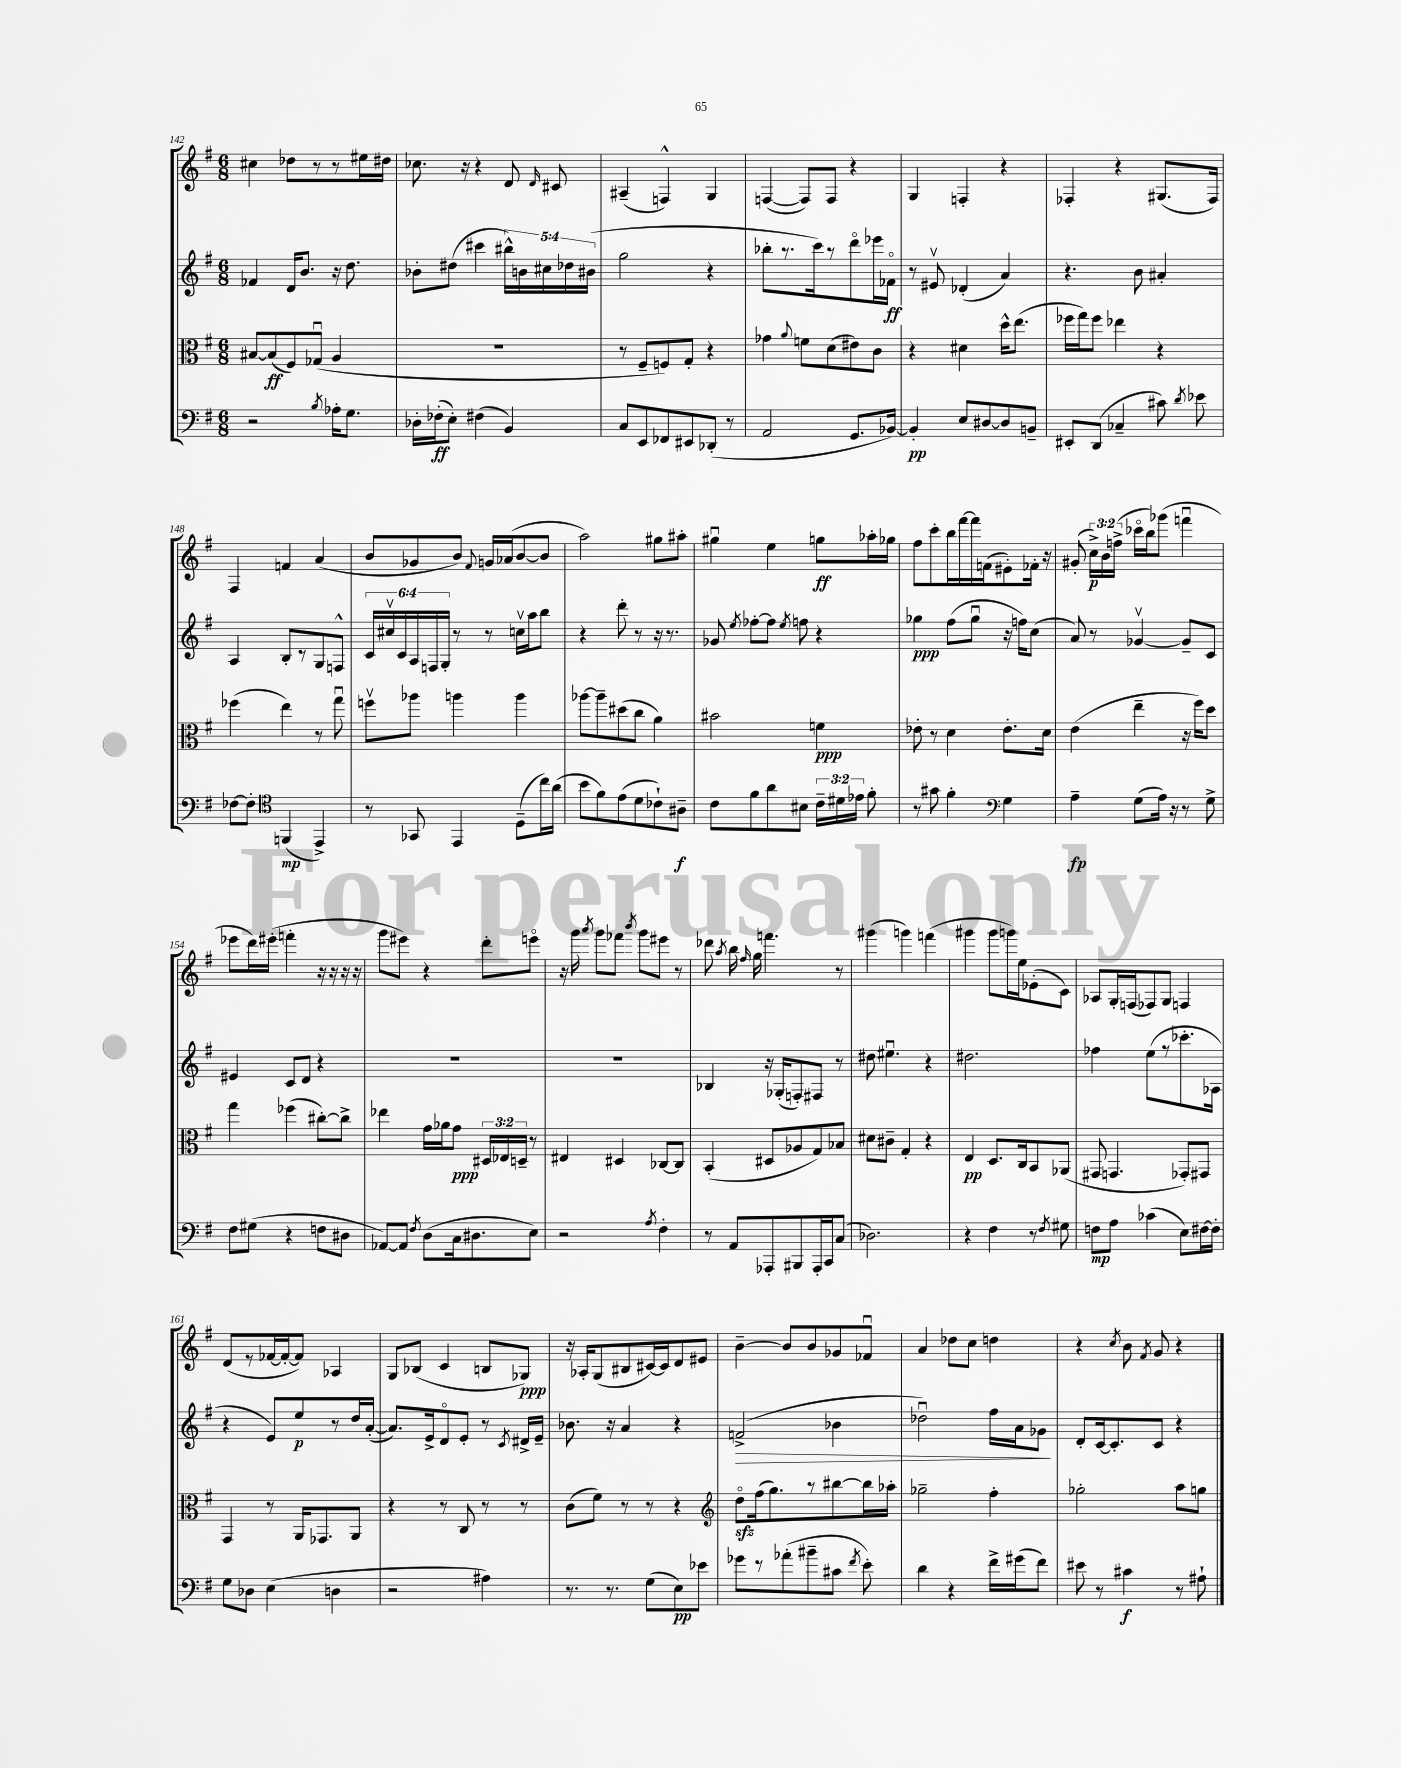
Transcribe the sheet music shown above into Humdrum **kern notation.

**kern	**kern	**kern	**kern
*staff4	*staff3	*staff2	*staff1
*clefF4	*clefC3	*clefG2	*clefG2
*k[f#]	*k[f#]	*k[f#]	*k[f#]
*M6/8	*M6/8	*M6/8	*M6/8
2r	[8B#	4f-	4cc#
.	(8B#]	.	.
.	8F#)	16d	8dd-
.	.	8.b	.
.	(8G-u	.	8r
8qB	.	.	.
16A-'	4A	16r	8r
8.G	.	8.dd	.
.	.	.	16ee#
.	.	.	16dd#
=	=	=	=
16D-'	2.r	8b-'	8.cc-
(16F-'	.	.	.
8E')	.	(8dd#	.
.	.	.	16r
(4F#	.	4ccc#	4r
4BB)	.	20bb#^^)	8d
.	.	20b	.
.	.	20cc#	.
.	.	.	16qqd
.	.	.	8c#
.	.	20dd-	.
.	.	(20b#	.
=	=	=	=
8C	8r	2gg	(4A#~
8EE	8F#~	.	.
8FF-	8F)	.	4F^^)
8EE#	8G'	.	.
(8DD-'	4r	4r	4G
8r	.	.	.
=	=	=	=
2AA	4g-	8bb-'	([4F
.	.	8.r	.
.	8qqa	.	.
.	8f	.	8F])
.	.	16ccc)	.
.	(8d	8r	8F
8.GG	8e#)	8dddo	4r
.	8c	16eee-	.
[16BB-)	.	16f-o	.
=	=	=	=
4BB-']	4r	8r	4G
.	.	8e#v	.
8E	4d#	(4d-'	4F'
[8D#	.	.	.
8D#]	16dd^^	4a)	4r
.	(8.ee	.	.
8BB~	.	.	.
=	=	=	=
8EE#'	16ff-	4.r	4F-'
.	16gg)	.	.
(8DD	8ff-	.	.
4C-~	4ee-	.	4r
.	.	8b	.
8c#)	4r	4a#'	(8.G#
8qd	.	.	.
8e-	.	.	.
.	.	.	16F-)
=	=	=	=
[8F-	(4ff-	4A	4F#
8F-']	.	.	.
*clefC4	*	*	*
(4FF	4ee)	8B'	4f
.	.	8r	.
4EE^)	8r	8G	(4a
.	8ggu	8F^^	.
=	=	=	=
8r	8ffv	24c	8b
.	.	24cc#v	.
.	.	24c	.
8GG-	8aa-	24A	8g-
.	.	24F	.
.	.	24G'	.
4EE	4aa	8r	8b)
.	.	.	8qqf#
.	.	8r	16g
.	.	.	(16a-
(8D~	4aa	16ccv	[8b
.	.	16aa	.
16cc)	.	8bb	8b]
(16a	.	.	.
=	=	=	=
8b	[8aa-	4r	2aa)
8f#)	8aa-~]	.	.
(8e	(8dd#	8ddd'	.
8d	8cc	8r	.
8c-`)	4a)	16r	8gg#
.	.	8.r	.
8A#~	.	.	8aa#'
=	=	=	=
8c	2b#	8g-	4gg#u
.	.	8qee	.
8f#	.	[8ff-'	.
8a	.	8ff-]	4ee
.	.	8qee	.
8B#	.	8ff	.
24c~	4f	4r	8gg
24d#	.	.	.
24e-	.	.	.
8f#'	.	.	16aa-'
.	.	.	16gg-
=	=	=	=
8r	8e-'	4gg-	8ff#
8g#	8r	.	8ccc'
4f#'	4d	(8ff#	16bb
.	.	.	[16fff#
.	.	8gg-u	16fff#]
.	.	.	(16f
*clefF4	*	*	*
4G	8.e-'	16r	8e#')
.	.	16ff)	.
.	.	(8cc	16f-'
.	16d	.	16r
=	=	=	=
4A~	(4e	8a)	(8g#'
.	.	8r	24cc^)
.	.	.	24b
.	.	.	(24ff^
(8G	4ee~	[4g-v	16ccc-o
.	.	.	16bb)
16A)	.	.	(8ggg-
16r	.	.	.
8r	16r	8g-~]	4fffu
.	16ff#)	.	.
8G^	8dd	8c	.
=	=	=	=
8F#	4gg	4e#	8eee-
(8G#	.	.	16ddd)
.	.	.	(16eee#'
4r	(4ff-	8c	4fff'
.	.	8d	.
8F	[8cc#')	4r	16r
.	.	.	16r
8D#	8cc#^]	.	16r
.	.	.	16r
=	=	=	=
[8AA-)	4ee-	2.r	8ggg
8AA-]	.	.	8eee#)
8qF#	.	.	.
(8D	16g	.	4r
.	16a-	.	.
16C	8g	.	.
8.D#	.	.	.
.	24D#	.	8ddd'
.	24E-	.	.
.	24D~	.	.
8E)	8r	.	8eeeo
=	=	=	=
2r	4E#	2.r	16r
.	.	.	16ggg
.	.	.	8qaaa
.	.	.	8ggg
.	4D#	.	8fff-
.	.	.	8qbbb
.	.	.	8ggg
8qA	.	.	.
4F#'	[8C-	.	8eee#
.	8C-]	.	8r
=	=	=	=
8r	(4BB'	4B-	8ddd-
.	.	.	8qaa
8AA	.	.	16bb
.	.	.	16qqff#
.	.	.	16gg
8AAA-'	8D#	16r	4.fff
.	.	(16G-'	.
8BBB#	8A-	8F')	.
16AAA-'	8G)	8F#	.
16CC	.	.	.
(8C	8B-	8r	8r
=	=	=	=
2.D-)	8d#	8dd#	(4ggg#
.	8c#~	4.ee#u	.
.	4G'	.	4ggg)
.	4r	4r	(4fff
=	=	=	=
4r	4E	2.dd#	4ggg#
4F#	8.D	.	8ggg#
.	.	.	16ggg)
.	16C	.	16ee
8r	8BB	.	(8e-'
8qF#	.	.	.
8G#	(8AA-	.	8c)
=	=	=	=
8F	8GG#	4ff-	8A-
8A	4.GG	.	16G'
.	.	.	(16F
(4c-	.	(8ee	8F-)
.	.	8r	8G
8E)	8GG-')	8.ccc-'	4F
[16F#	8GG#	.	.
16F#']	.	16A-	.
=	=	=	=
8G	4GG	4r	(8d
8D-	.	.	8r
(4E	8r	8e)	[16f-
.	.	.	16f-'_
.	16AA	8ee	8f-])
.	8.GG-	.	.
4D	.	8r	4A-
.	8AA	16dd	.
.	.	([16a'	.
=	=	=	=
2r	4r	8.a])	8G
.	.	.	(8B-
.	.	16e^	.
.	8r	8do	4c
.	8C	8e'	.
4A#)	8r	8r	8B
.	.	8qc	.
.	8r	16d#^	8G-)
.	.	16e~	.
=	=	=	=
8.r	(8c	8.b-	16r
.	.	.	16A-'
.	8f#)	.	(8G
8.r	.	16r	.
.	8r	4a	8B#
(8G	8r	.	[16c#)
.	.	.	16c#]
8E)	4r	4r	8d
8e-	.	.	8e#
=	=	=	=
*	*clefG2	*	*
8g-	8ddo	(2f^	[4b~
8r	(16ff#	.	.
.	8.gg)	.	.
(8a-'	.	.	8b]
8b#~	8r	.	8b
8c#	[8bb#	4b-	8g-
8qf#	.	.	.
8e')	16bb#]	.	8f-u
.	16aa-'	.	.
=	=	=	=
4d	2gg-~	2dd-u)	4a
4r	.	.	8dd-
.	.	.	8cc
16f#^	4ff#'	16ff#	4dd
(16g#	.	16a	.
8f#)	.	8g-	.
=	=	=	=
8e#	2gg-'	8d'	4r
8r	.	[16c	.
.	.	8.c']	.
.	.	.	8qcc
4c#	.	.	8b
.	.	.	8qf#
.	.	8c	8g
8r	8aa	4r	4r
8A#`	8gg	.	.
==	==	==	==
*-	*-	*-	*-
